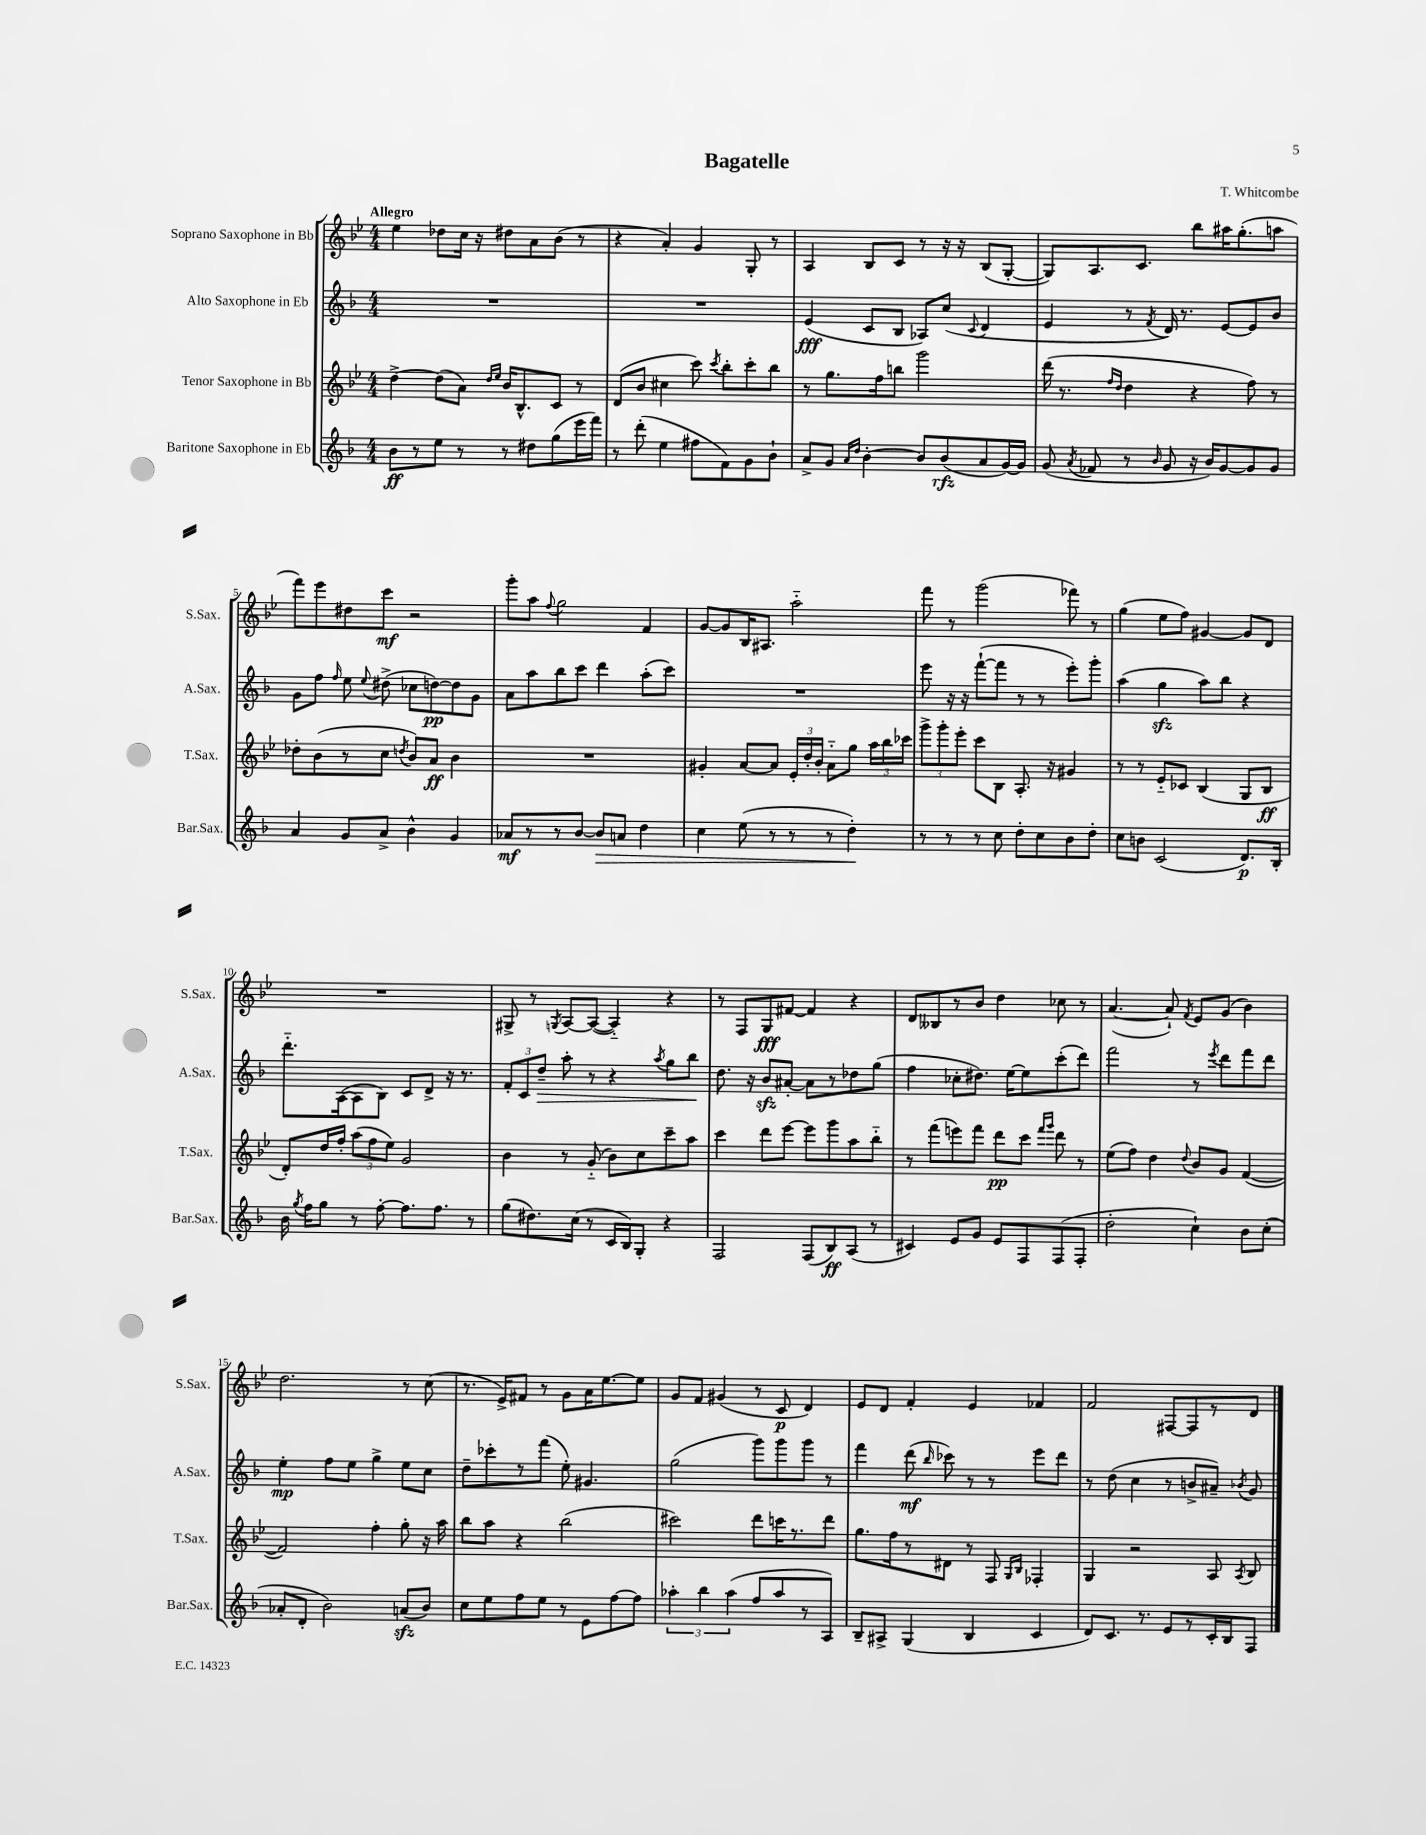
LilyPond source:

\header { title = "Bagatelle" composer = "T. Whitcombe" }
<<
\new StaffGroup <<
\new Staff = "s0" \with { instrumentName = "Soprano Saxophone in Bb" shortInstrumentName = "S.Sax." } {
    \clef treble \key bes \major \numericTimeSignature \time 4/4 \tempo "Allegro"
    \autoBeamOff ees''4 des''8[ c''16] r16 dis''8[ a'8 bes'8]( r8 |
    r4 a'4-.) g'4 g8-. r8 |
    a4 bes8[ c'8] r8 r16 r16 bes8[( g8]~-. |
    g8[) a8. c'8.] bes''8[ ais''16 g''8.-.( a''8] |
    f'''8[) ees'''8 dis''8 c'''8]\mf r2 |
    g'''8[-. a''8] \appoggiatura { f''8 } g''2 f'4 |
    g'8[~ g'8 bes16 ais8.] a''2-_ |
    f'''8 r8 g'''2( fes'''8) r8 |
    g''4( ees''8[ f''8]) gis'4~ gis'8[ d'8] |
    R1 |
    gis8-> r8 \acciaccatura { g8 } a8[~ a8]~( a4-_) r4 |
    r8 f8[ g8\fff fis'8]~ fis'4 r4 |
    d'8[ beses8 r8 bes'8] d''4 ces''8 r8 |
    a'4.~( a'8-!) \acciaccatura { f'8 } ees'8[ g'8]( bes'4) |
    d''2. r8 c''8( |
    r8. ees'16[->) fis'8] r8 g'8[ a'16 ees''8.~ ees''8] |
    g'8[ f'8] gis'4( r8 c'8\p d'4) |
    ees'8[ d'8] f'4-. ees'4 fes'4 |
    f'2 fis8[~ fis8 r8 d'8] \bar "|." |
}
\new Staff = "s1" \with { instrumentName = "Alto Saxophone in Eb" shortInstrumentName = "A.Sax." } {
    \clef treble \key f \major \numericTimeSignature \time 4/4
    \autoBeamOff R1 |
    R1 |
    e'4\fff( c'8[ bes8] aes8[) c''8]( \appoggiatura { c'8 } d'4 |
    e'4 r8 \acciaccatura { f'8 } d'16) r8. e'8[~ e'8 bes'8] |
    g'8[ f''8] \grace { f''16 } e''8 \appoggiatura { e''8 } dis''8->( ces''8[ d''8~\pp) d''8 g'8] |
    a'8[ a''8 bes''8 c'''8] d'''4 a''8[-.( c'''8]) |
    R1 |
    e'''8 r16 r16 f'''8[~-!( f'''8] r8 r8 e'''8[-.) g'''8]-. |
    a''4( g''4\sfz a''8[) bes''8] r4 |
    d'''8.[-_ a16~( a8 bes8]) c'8[ d'8]-> r16 r8. |
    \tuplet 3/2 { f'8[-. c'8 d''8]--\> } a''8-. r8 r4 \acciaccatura { a''8 } g''8[ bes''8]\! |
    d''8. r16 bes'8[\sfz ais'8]~-. ais'8[ r8 des''8 g''8]( |
    f''4 ces''8[-. dis''8.]) e''16[~ e''8 c'''8-.( d'''8]) |
    f'''2 r8 \acciaccatura { e'''8 } d'''8[ f'''8 d'''8] |
    e''4-.\mp f''8[ e''8] g''4-> e''8[ c''8] |
    d''8[-- ces'''8-. r8 f'''8]( e''8-.) gis'4. |
    g''2( g'''8[) g'''8 g'''8] r8 |
    f'''4 d'''8\mf( \grace { bes''16 } ces'''8) r8 r8 e'''8[ d'''8] |
    r8 d''8( c''4 r8 b'8[-> ais'8]--) \acciaccatura { bes'8 } g'8 \bar "|." |
}
\new Staff = "s2" \with { instrumentName = "Tenor Saxophone in Bb" shortInstrumentName = "T.Sax." } {
    \clef treble \key bes \major \numericTimeSignature \time 4/4
    \autoBeamOff d''4~-> d''8[( a'8]) \grace { d''16[ ees''16] } bes'16[ bes8.-^ c'8] r8 |
    d'8[( bes'8] cis''4 c'''8) \acciaccatura { c'''8 } bes''8[-. c'''8-. bes''8] |
    r8 g''8.[ f''16 b''8] g'''2 |
    d'''16( r8. \grace { f''16[ d''16] } d''4 r4 f''8) r8 |
    des''8[-. bes'8( r8 c''8] \acciaccatura { d''8 } bes'8[) a'8]\ff bes'4 |
    R1 |
    gis'4-. a'8[~ a'8] \tuplet 3/2 { ees'16[-. d''16-. bes'16]-. } a'8[-_ g''8] \tuplet 3/2 { a''16[ bes''16 ces'''16] } |
    \tuplet 3/2 { g'''8[-> g'''8-. ees'''8]-. } c'''8[ bes8] a8.-. r16 gis'4 |
    r8 r8 ees'8[-_ ces'8] bes4( g8[ bes8]\ff |
    d'8[-.) d''16 f''16]-. \tuplet 3/2 { a''8[( f''8 ees''8]) } g'2 |
    bes'4 r8 g'8-_( bes'8[) c''8 c'''8-- a''8] |
    c'''4 d'''8[ ees'''8]~ ees'''8[ g'''8 a''8 bes''8]-_ |
    r8 f'''8[( e'''8) f'''8] d'''8[\pp c'''8] \grace { f'''16[ g'''16] } d'''8 r8 |
    ees''8[( f''8]) d''4 \appoggiatura { d''8 } bes'8[ g'8] f'4~( |
    f'2) f''4-. g''8-. r16 a''16 |
    bes''8[ a''8] r4 bes''2( |
    cis'''2) d'''8[ c'''16 r8. d'''8] |
    g''8.[ f''16 r8 dis'8] r8 f8 \grace { g16[ bes16] } fes4-. |
    g4 r2 a8 \acciaccatura { a8 } bes8 \bar "|." |
}
\new Staff = "s3" \with { instrumentName = "Baritone Saxophone in Eb" shortInstrumentName = "Bar.Sax." } {
    \clef treble \key f \major \numericTimeSignature \time 4/4
    \autoBeamOff bes'8[\ff r8 e''8] r8 r8 dis''8[ g''8( e'''16 f'''16]) |
    r8 d'''8-.( e''4 fis''8[ f'8) g'8 bes'8]-! |
    a'8[-> g'8] \grace { a'16[ d''16] } bes'4~-. bes'8[ bes'8\rfz( a'8 g'16~) g'16] |
    g'8( \acciaccatura { a'8 } fes'8 r8 \grace { bes'16 } g'8 r16 bes'16[) g'8~ g'8 g'8] |
    a'4 g'8[ a'8]-> bes'4-^ g'4 |
    aes'8[\mf r8 r8 bes'8]~ bes'8[\> a'8] d''4 |
    c''4 e''8( r8 r8 r8 d''4-.\!) |
    r8 r8 r8 c''8 d''8[-. c''8 bes'8 d''8]-. |
    c''8[ b'8] c'2( d'8.[\p) bes16]-. |
    bes'16 \acciaccatura { g''8 } f''16[ g''8] r8 f''8~-. f''8.[ f''8.] r8 |
    g''8[( dis''8.) c''16]( r8 c'16[ bes16) g8]-. r4 |
    f2 f8[( bes8\ff) a8]( r8 |
    cis'4) e'8[ g'8] e'8[ f8 f8( f8]-. |
    d''2-. c''4-!) bes'8[ c''8]-.( |
    aes'8[-. d'8]-. bes'2) a'8[\sfz( bes'8]) |
    c''8[ e''8 f''8 e''8] r8 e'8[ f''8~ f''8] |
    \tuplet 3/2 { aes''4-. bes''4 aes''4( } f''8[ aes''8 r8 a8]) |
    bes8[-- ais8]-> g4( bes4 c'4 |
    d'8[) c'8.] r8. e'8[ r8 c'16-. bes16 f8] \bar "|." |
}
>>
>>
